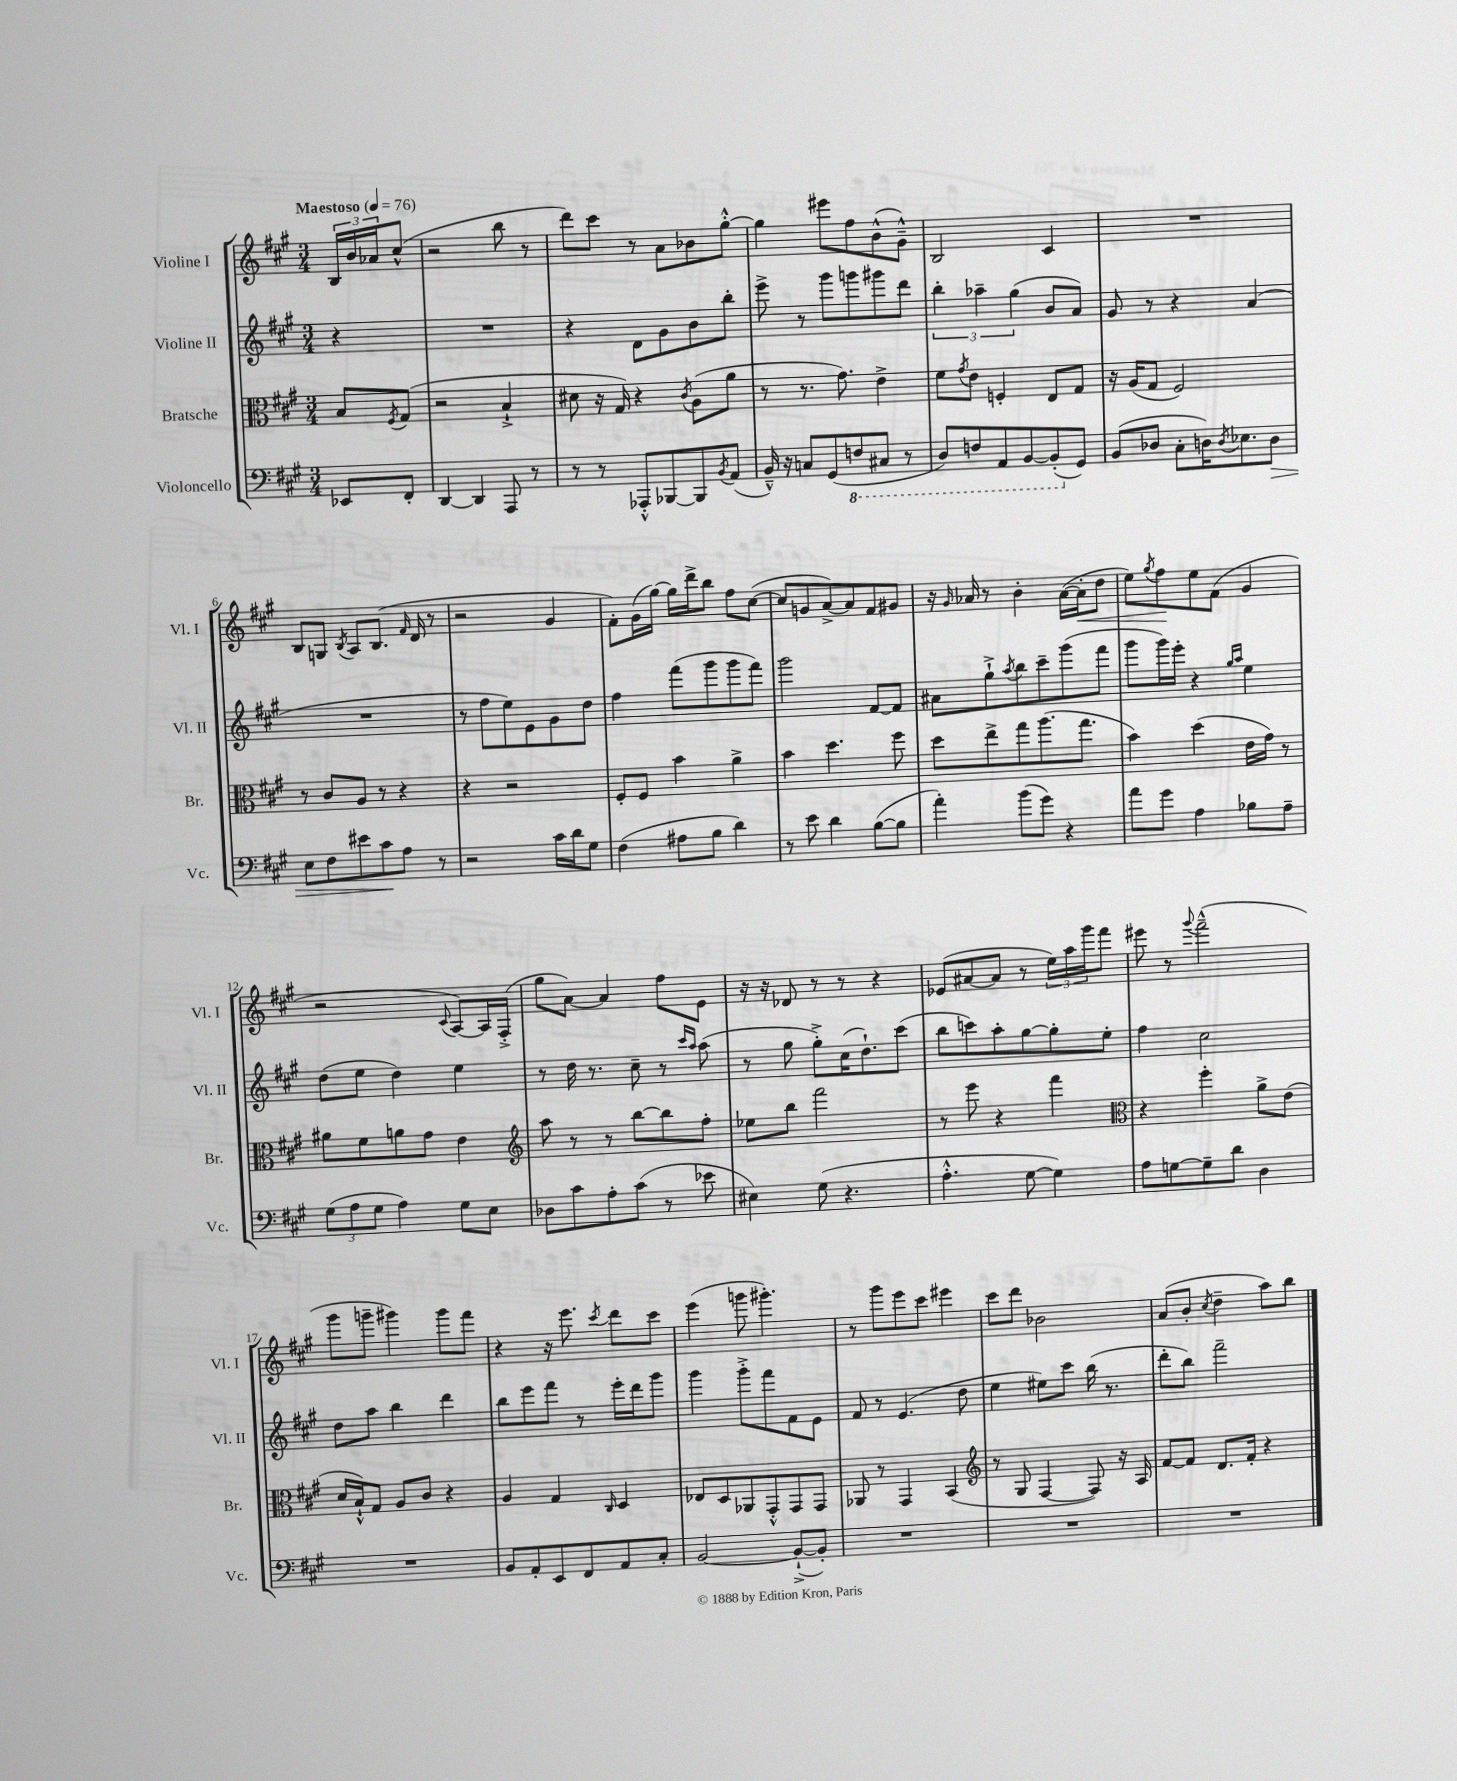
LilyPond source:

<<
\new StaffGroup <<
\new Staff = "s0" \with { instrumentName = "Violine I" shortInstrumentName = "Vl. I" } {
    \clef treble \key a \major \numericTimeSignature \time 3/4 \partial 4 \tempo "Maestoso" 4 = 76
    \tuplet 3/2 { b16 b'16 aes'16 } cis''8-^( |
    r2 b''8 r8 |
    d'''8) cis'''8 r8 a'8 bes'8 gis''8~-.-^ |
    gis''4 eis'''8 fis''8 b'8-^( gis'8---^) |
    b2 cis'4 |
    R2. |
    b8 g8 \acciaccatura { b8 } a8 b8.( \grace { fis'16 } d'16 r8 |
    r2 gis'4 |
    fis'8-.) gis'16( gis''16~) gis''16 d'''16-> b''8 fis''8 cis''8~( |
    cis''8 g'8 a'8~->) a'8 fis'8 gis'8 |
    r16 \grace { gis'16 } aes'16 r8 b'4-. aes'16~( aes'16-.\< d''8 |
    e''8) \acciaccatura { gis''8 } fis''8\! e''8 fis'8( gis'4 |
    r2 \appoggiatura { cis'8 } a8~) a16 fis16-.->( |
    gis''8 a'8~) a'4 fis''8 e'8 |
    r16 r16 des'8 r8 r8 r4 |
    ees'8( ais'8~ ais'8 r8 \tuplet 3/2 { e''16) a''16 gis'''16 } fis'''8 |
    eis'''8 r8 \appoggiatura { gis'''8 } fis'''2---^( |
    gis'''8 g'''8-- gis'''4) gis'''8 fis'''8 |
    r4 r16 e'''8. \acciaccatura { cis'''8 } d'''8 cis'''8 |
    e'''4( g'''8 gis'''4.-.) |
    r8 gis'''8 e'''8 cis'''8 eis'''4 |
    cis'''8 d'''8 bes'2 |
    a'8( b'8-. \acciaccatura { cis''8 } d''4-- a''8) b''8 \bar "|." |
}
\new Staff = "s1" \with { instrumentName = "Violine II" shortInstrumentName = "Vl. II" } {
    \clef treble \key a \major \numericTimeSignature \time 3/4 \partial 4
    r4 |
    R2. |
    r4 d'8 gis'8 b'8 b''8-. |
    e'''8-> r8 gis'''8 g'''8 gis'''8 d'''8 |
    \tuplet 3/2 { b''4-. aes''4-- gis''4( } b'8 a'8) |
    gis'8 r8 r4 a'4( |
    R2. |
    r8 fis''8 e''8) e'8 gis'8 d''8 |
    fis''4 fis'''8( gis'''8 gis'''8 fis'''8) |
    gis'''2 fis'8~ fis'8 |
    ais'8 gis''8-!-> \acciaccatura { a''8 } b''8 cis'''8-- gis'''8( fis'''8 |
    gis'''8 gis'''16) e'''16-. r4 \grace { gis''16 a''16 } e''4 |
    d''8( e''8 d''4) e''4 |
    r8 d''16 r8. cis''8-- r8 \grace { cis'''16 a''16 } a''8( |
    r8 gis''8 gis''8-.->) cis''16( d''8.-!) cis'''8( |
    b''8 c'''8) a''8-. gis''8~ gis''8-. e''8-. |
    fis''4 cis''2 |
    d''8 a''8 b''4 d'''4 |
    b''8 e'''8 fis'''8 r8 e'''16-. d'''16 gis'''8 |
    gis'''4 gis'''8-.-> fis'''8 fis'8 e'8 |
    fis'8 r8 e'4.( d''8 |
    e''4 eis''8) cis'''8 b''16( r8. |
    d'''8-. b''8) fis'''2-- \bar "|." |
}
\new Staff = "s2" \with { instrumentName = "Bratsche" shortInstrumentName = "Br." } {
    \clef alto \key a \major \numericTimeSignature \time 3/4 \partial 4
    b8 \acciaccatura { fis8 } gis8( |
    r2 b4-!-> |
    dis'8 r16 gis16) r4 \acciaccatura { cis'8 } a8( a'8 |
    r8 r8. gis'8.) e'4-> |
    fis'8 \acciaccatura { gis'8 } e'8 f4-. e8 gis8 |
    r16 a16( gis8 fis2) |
    r8 cis'8 a8 r8 r4 |
    r4 r2 |
    fis8-. fis8 b'4 a'4-> |
    b'4 d''4. fis''8 |
    d''8 e''8-> gis''8 a''8.( gis''8. |
    b'4) d''4( e'16 gis'16) r8 |
    ais'8 fis'8 a'8 gis'8 e'4 |
    \clef treble a''8 r8 r8 b''8~ b''8 fis''8-. |
    ees''8 b''8 fis'''2 |
    r8 e'''8 r4 fis'''4 |
    \clef alto r4 fis''4-. a'8-> e'8( |
    d'16 b16-!-^) gis8 a8 cis'8 r4 |
    a4 gis4 \grace { cis16 } d4 |
    ees8 d8 aes,8 gis,8-.-^ gis,8 gis,8 |
    aes,8 r8 gis,4 b,4( |
    \clef treble r8 gis8 fis4~ fis8) r16 a16 |
    fis'8~ fis'8 d'8. fis'16-. r4 \bar "|." |
}
\new Staff = "s3" \with { instrumentName = "Violoncello" shortInstrumentName = "Vc." } {
    \clef bass \key a \major \numericTimeSignature \time 3/4 \partial 4
    ees,8 fis,8-. |
    d,4~ d,4 a,,8 r8 |
    r8 r8 aes,,8-.-^ bes,,8~ bes,,8 \acciaccatura { b,8 } a,8( |
    b,16---^) r16 c8 gis,8( \ottava #-1 f,8 cis,!8 r8 |
    d,8) f,8 a,,8 b,,8~ b,,8-.( \ottava #0 gis,8) |
    b,8( des8 cis8-. d16) \acciaccatura { d8 } ees8. d8\> |
    e8 fis8 eis'8 cis'8\! a8 r8 |
    r2 cis'16 d'16 gis8 |
    fis4( ais8 b8 d'4) |
    r8 e'8 d'4 b8~( b8 |
    a'4-.) b'8( gis'8) r4 |
    a'8 gis'8 a4 bes8 a8-- |
    \tuplet 3/2 { gis8( a8 gis8 } a4) gis8 e8 |
    des8 cis'8 a8-. cis'8( r8 ees'8 |
    eis4) gis8( r4. |
    a4.-.-^ gis8~ gis4) |
    a8 g8~ g8-- d'8 d4 |
    R2. |
    b,8 a,8-. e,8 fis,8 a,8 cis8-. |
    b,2~ b,8~-!->( b,8-.) |
    R2. |
    R2. |
    R2. \bar "|." |
}
>>
>>
